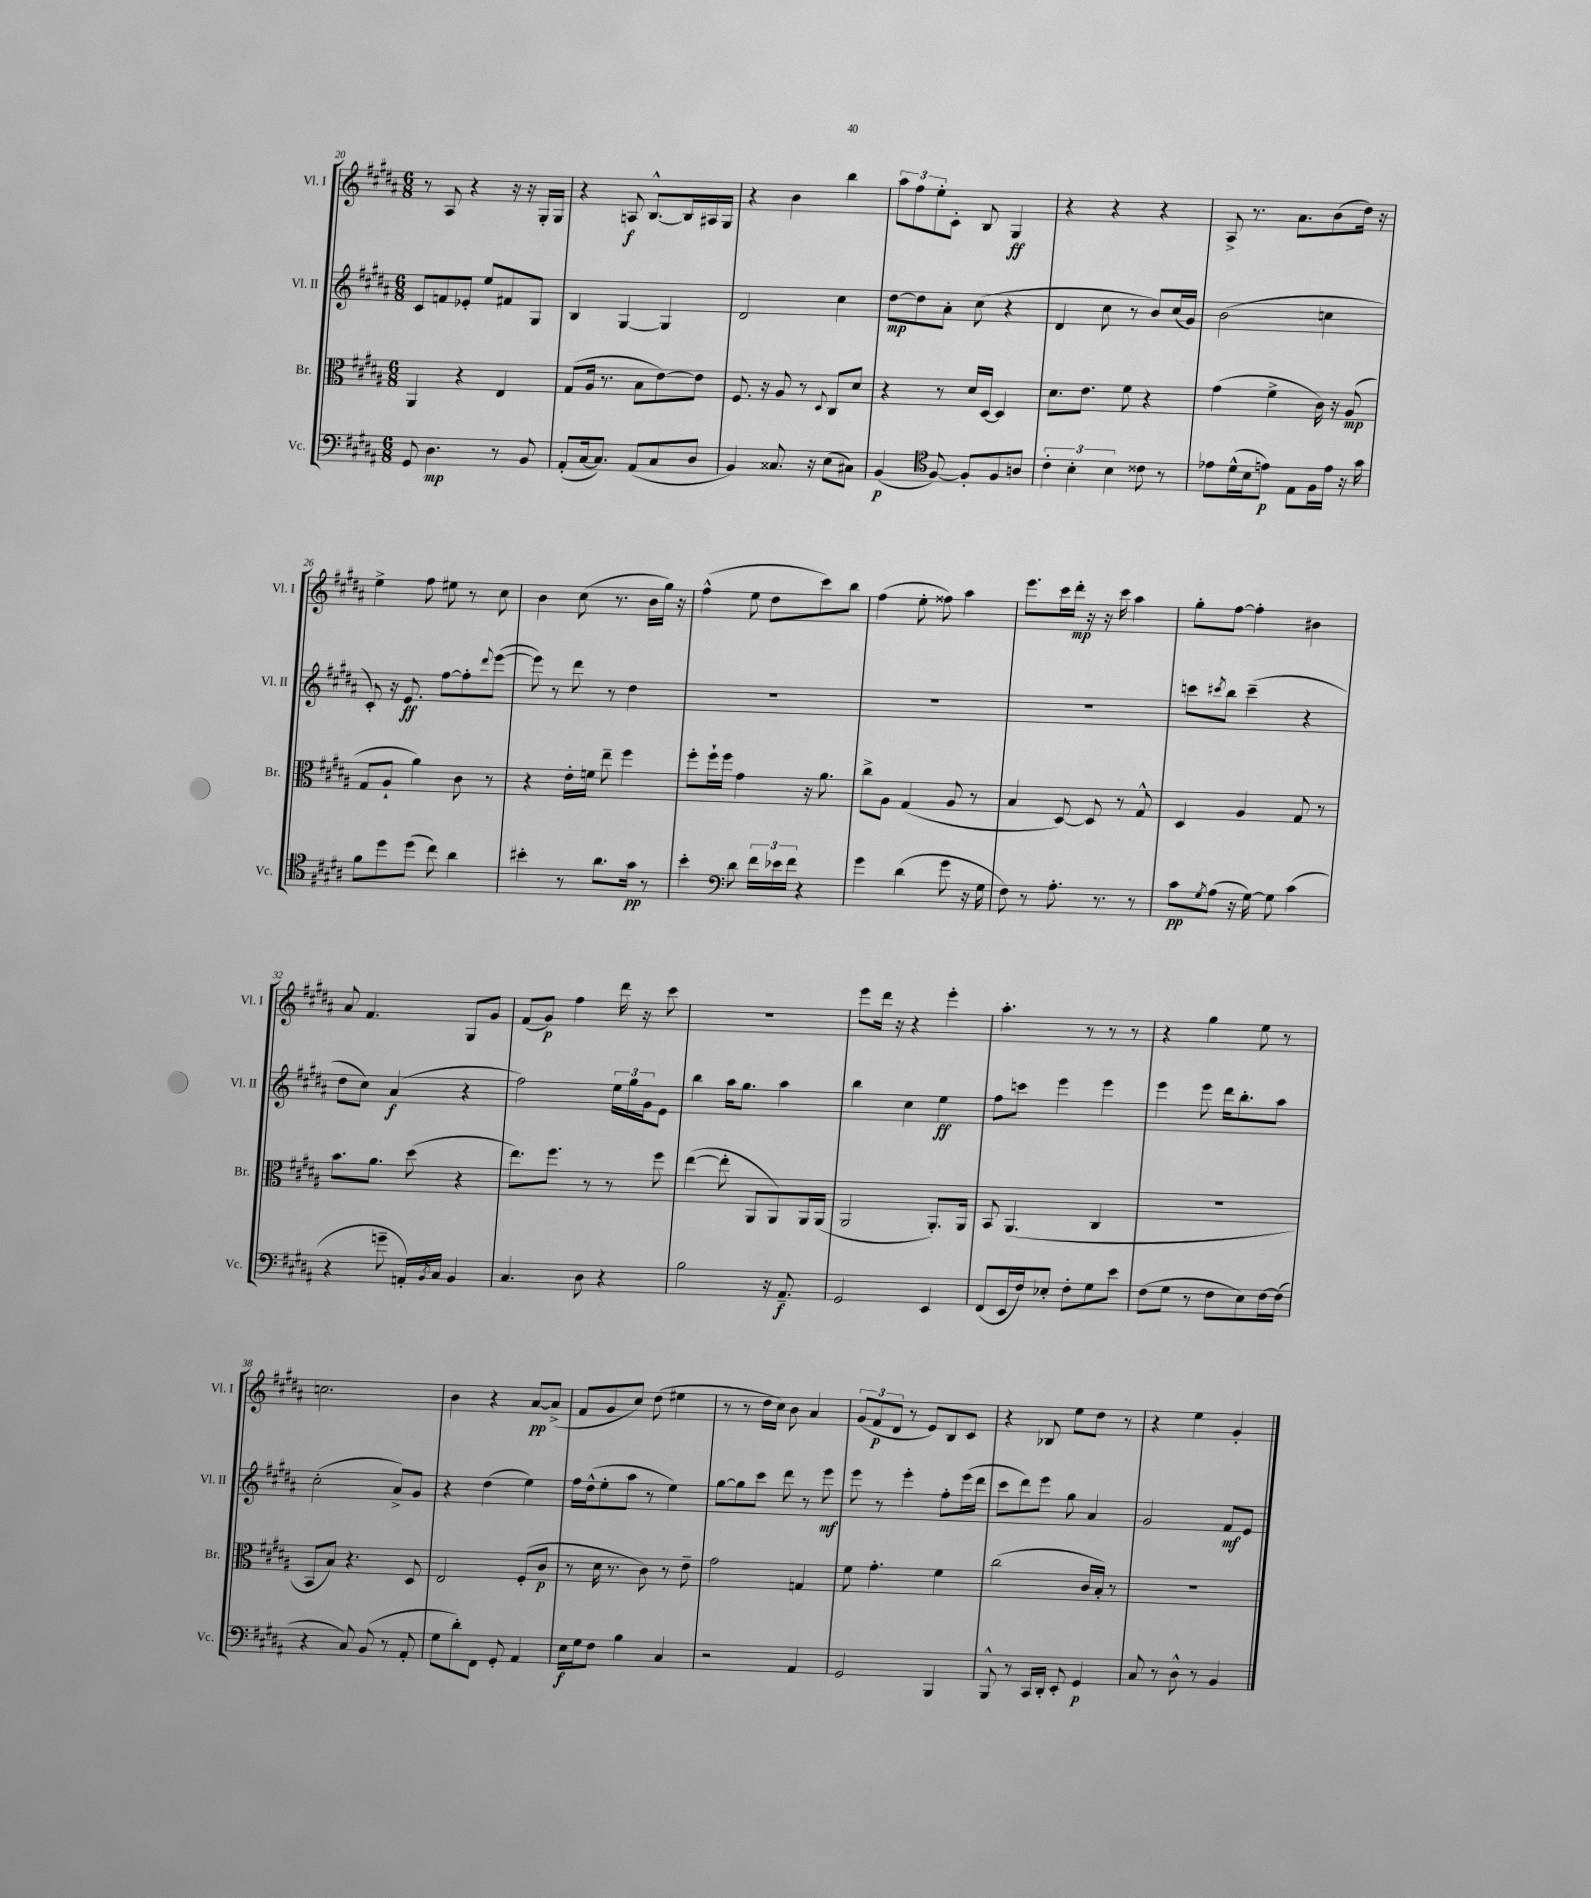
<<
\new StaffGroup <<
\new Staff = "s0" \with { instrumentName = "Vl. I" shortInstrumentName = "Vl. I" } {
    \clef treble \key b \major \numericTimeSignature \time 6/8
    r8 ais8 r4 r16 r16 gis16-. gis16 |
    r4 a8\f b8.~-^ b16 ais16 gis16 |
    r4 b'4 b''4 |
    \tuplet 3/2 { ais''8 fis''8 e''8-. } cis'8-. b8 gis4\ff |
    r4 r4 r4 |
    ais8-> r8. ais'8. b'8( dis''16) r16 |
    e''4-> fis''8 eis''8 r8 cis''8 |
    b'4 cis''8( r8. b'16 gis''16) r16 |
    fis''4-^( e''8 dis''8 cis'''8) b''8 |
    fis''4( e''8-. fisis''8) ais''4 |
    e'''8. cis'''16 dis'''16-.\mp r16 r16 cis'''16 ais''4 |
    gis''8-. fis''8~ fis''4-. bis'4 |
    ais'8 fis'4. gis8 gis'8 |
    fis'8( gis'8\p) fis''4 dis'''16 r16 cis'''8 |
    R2. |
    e'''8 dis'''16 r16 r4 e'''4-. |
    ais''4.-. r8 r8 r8 |
    r4 gis''4 e''8 r8 |
    c''2. |
    b'4 r4 ais'8~\pp ais'8->( |
    fis'8 gis'8 cis''8) dis''8( eis''4 |
    r8 r8 dis''16 cis''16) b'8 ais'4 |
    \tuplet 3/2 { gis'8( fis'8\p dis'8 } r8 e'8) b8 cis'8 |
    r4 bes8 e''8 dis''8 r8 |
    r4 e''4 gis'4-. \bar "|." |
}
\new Staff = "s1" \with { instrumentName = "Vl. II" shortInstrumentName = "Vl. II" } {
    \clef treble \key b \major \numericTimeSignature \time 6/8
    cis'8 f'8 ees'8-. e''8 fis'8 gis8 |
    b4 gis4~ gis4 |
    dis'2 cis''4 |
    dis''8~\mp dis''8 ais'8-. cis''8( r4 |
    dis'4 cis''8 r8 b'8) cis''16( gis'16) |
    b'2( c''4 |
    cis'8-.) r16 e'8.\ff fis''8~ fis''8-. \appoggiatura { dis'''8 } e'''8~( |
    e'''8) r8 dis'''8 r8 dis''4 |
    R2. |
    R2. |
    R2. |
    c'''8 \acciaccatura { cis'''8 } b''8 cis'''4--( r4 |
    dis''8 cis''8) ais'4\f( r4 |
    fis''2) \tuplet 3/2 { e''16 gis''16 gis'16 } e'8 |
    b''4 ais''16 gis''8. ais''4 |
    b''4 cis''4 e''4\ff |
    fis''8 c'''8 e'''4 e'''4 |
    e'''4 e'''8 dis'''16 b''8.-. ais''8 |
    cis''2-.( ais'8->) gis'8 |
    r4 dis''4( e''4) |
    fis''16 dis''16-^( e''8-. ais''8 r8 e''4) |
    gis''8~ gis''8 cis'''8 dis'''8 r8 e'''8\mf |
    e'''8 r8 e'''4-. fis''8-. e'''16( dis'''16 |
    cis'''8 dis'''8) e'''8 gis''8 ais'4 |
    gis'2 fis'8\mf e'8 \bar "|." |
}
\new Staff = "s2" \with { instrumentName = "Br." shortInstrumentName = "Br." } {
    \clef alto \key b \major \numericTimeSignature \time 6/8
    ais,4 r4 e4 |
    gis8( ais16 r8. b8 e'8~) e'8 |
    fis8. r16 ais8 r8 \appoggiatura { dis8 } cis8 dis'8 |
    r4 r8 dis'16 dis16~ dis4 |
    dis'8. e'8. fis'8 r4 |
    gis'4( fis'4-> cis'16) r16 ais8\mp( |
    gis8 ais8-! ais'4) cis'8 r8 |
    r4 e'16-. f'16 e''8-- fis''4 |
    fis''8-. fis''16-! fis''16 gis'4 r16 ais'8. |
    cis''8-> ais8 gis4( ais8 r8 |
    b4 dis8~) dis8 r8 gis8-^ |
    dis4 ais4 gis8 r8 |
    b'8. ais'8. dis''8( r4 |
    e''8.) fis''8. r8 r8 fis''8 |
    e''4~( e''8-. ais,8 ais,8) ais,16 ais,16( |
    ais,2 ais,8.-.) ais,16 |
    b,8 ais,4.( cis4 |
    R2. |
    b,8 b8) r4. dis8 |
    e2 fis8-.( cis'8\p |
    r8 dis'16 r8. cis'8) r8 e'8-- |
    gis'2 g4 |
    fis'8 gis'4.-. fis'4 |
    cis''2( cis'16 b16-.) r8 |
    R2. \bar "|." |
}
\new Staff = "s3" \with { instrumentName = "Vc." shortInstrumentName = "Vc." } {
    \clef bass \key b \major \numericTimeSignature \time 6/8
    gis,8 dis4.\mp r8 b,8 |
    ais,8-.( cis16~ cis8.) ais,8( cis8 dis8 |
    b,4) cisis8. r16 e8( cis8) |
    b,4\p( \clef tenor fis8~) fis8-. fis8 a8 |
    \tuplet 3/2 { cis'4-. b4-. b4 } cisis'8 r8 |
    ees'8 dis'16-^( b16 e'8\p) e8 fis16 e'16 r16 gis'16 |
    fis'8 dis''8 dis''8( cis''8) ais'4 |
    bis'4-. r8 ais'8. gis'16\pp r8 |
    b'4-. \clef bass dis'8 \tuplet 3/2 { fis'16 ees'16 fis'16 } r4 |
    gis'4 dis'4( gis'8 r16 gis16 |
    fis8) r8 ais8.-. r8. r8 |
    cis'8\pp \acciaccatura { gis8 } ais8( r16 gis16~) gis8 cis'4( |
    r4 g'8-- a,16-.) \acciaccatura { b,8 } cis16 b,4 |
    cis4. dis8 r4 |
    b2 r16 ais,8.--\f |
    gis,2 e,4 |
    fis,8( e,16 fis16) ees8-. fis8-. gis8 e'8 |
    fis8( gis8 r8 fis8 e8) fis16~ fis16( |
    r4 cis8) b,8( r8 ais,8-. |
    gis8 dis'8-.) fis,8 gis,8-. ais,4 |
    e16\f gis16 fis8 b4 cis4 |
    r2 ais,4 |
    gis,2 b,,4 |
    b,,8-^ r8 cis,16 dis,16-. e,8-. gis,4\p |
    cis8 r8 dis8-^ r8 b,4 \bar "|." |
}
>>
>>
\layout { \context { \Score currentBarNumber = #20 } }
